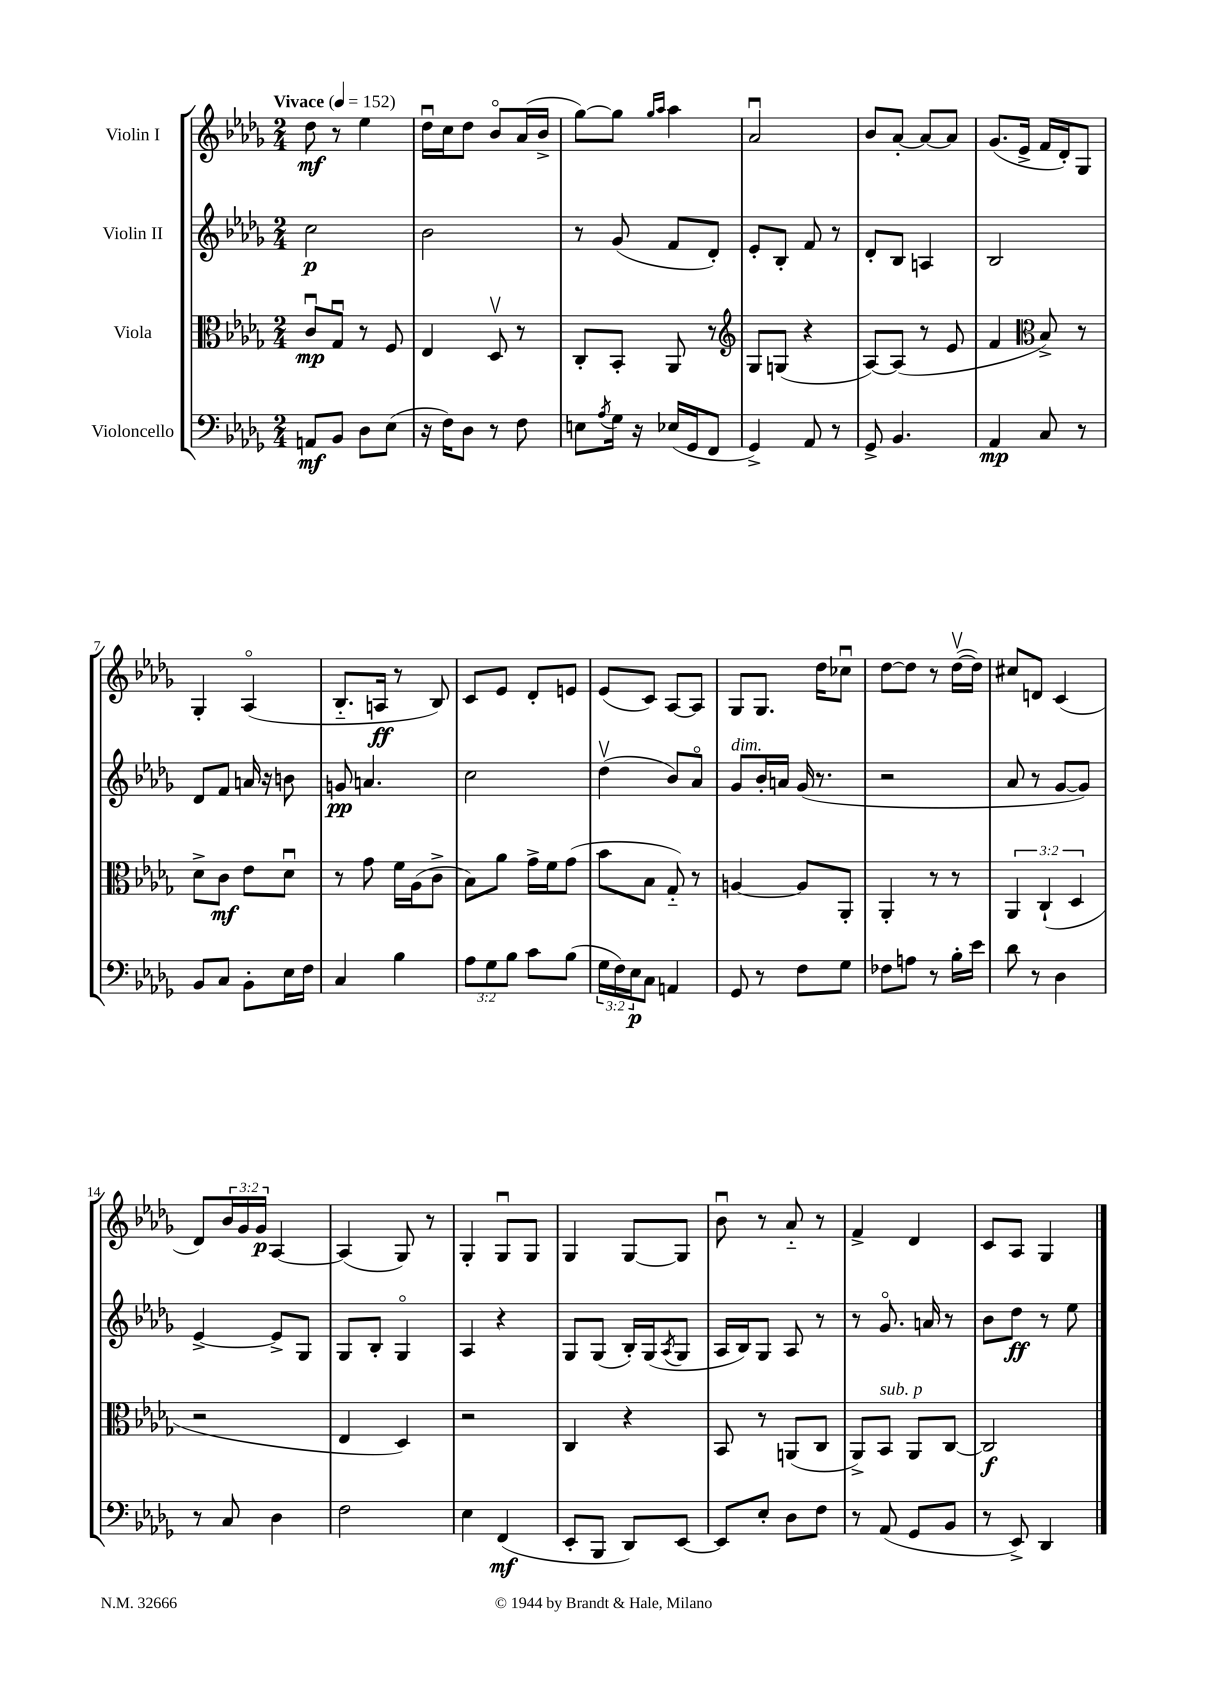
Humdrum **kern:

**kern	**kern	**kern	**kern
*staff4	*staff3	*staff2	*staff1
*clefF4	*clefC3	*clefG2	*clefG2
*k[b-e-a-d-g-]	*k[b-e-a-d-g-]	*k[b-e-a-d-g-]	*k[b-e-a-d-g-]
*M2/4	*M2/4	*M2/4	*M2/4
*MM152	*MM152	*MM152	*MM152
8AA	8cu	2cc	8dd-
8BB-	8G-u	.	8r
8D-	8r	.	4ee-
(8E-	8F	.	.
=	=	=	=
16r	4E-	2b-	16dd-u
16F)	.	.	16cc
8D-	.	.	8dd-
8r	8D-v	.	8b-o
8F	8r	.	(16a-
.	.	.	16b-^
=	=	=	=
8E	8C'	8r	[8gg-)
8qA-	.	.	.
16G-	8BB-'	(8g-	8gg-]
16r	.	.	.
.	.	.	16qqgg-
.	.	.	16qqaa-
(16E-	8AA-	8f	4aa-
16GG-	.	.	.
8FF	8r	8d-')	.
=	=	=	=
*	*clefG2	*	*
4GG-^)	8G-	8e-'	2a-u
.	(8G	8B-'	.
8AA-	4r	8f	.
8r	.	8r	.
=	=	=	=
8GG-^	[8A-)	8d-'	8b-
4.BB-	(8A-]	8B-	[8a-'
.	8r	4A	8a-_
.	8e-	.	8a-]
=	=	=	=
4AA-	4f	2B-	(8.g-
.	.	.	16e-^
*	*clefC3	*	*
8C	8B-^)	.	16f
.	.	.	16d-')
8r	8r	.	8G-
=	=	=	=
8BB-	8d-^	8d-	4G-'
8C	8c	8f	.
8BB-'	8e-	16a	(4A-o
.	.	16r	.
16E-	8d-u	8b	.
16F	.	.	.
=	=	=	=
4C	8r	8g	8.B-'~
.	8g-	4.a	.
.	.	.	16A
4B-	16f	.	8r
.	(16A-	.	.
.	8c^	.	8B-)
=	=	=	=
12A-	8B-)	2cc	8c
12G-	.	.	.
.	8a-	.	8e-
12B-	.	.	.
8c	16g-^	.	8d-'
.	16f	.	.
(8B-	(8g-	.	8e
=	=	=	=
24G-	8b-	(4dd-v	(8e-
24F)	.	.	.
24E-	.	.	.
8C	8B-	.	8c)
4AA	8G-'~)	8b-)	[8A-
.	8r	8a-o	8A-]
=	=	=	=
8GG-	[4A	8g-	8G-
8r	.	16b-'	8.G-
.	.	16a	.
8F	8A]	(16g-	.
.	.	8.r	16dd-
8G-	8AA-'	.	8cc-u
=	=	=	=
8F-	4AA-'	2r	[8dd-
8A	.	.	8dd-]
8r	8r	.	8r
16B-'	8r	.	([16dd-v
16e-	.	.	16dd-])
=	=	=	=
8d-	6AA-	8a-	8cc#
8r	.	8r	8d
.	(6C`	.	.
4D-	.	[8g-	(4c
.	6D-	.	.
.	.	8g-])	.
=	=	=	=
8r	2r	[4e-^	8d-)
8C	.	.	24b-
.	.	.	24g-
.	.	.	24g-
4D-	.	8e-^]	[4A-
.	.	8G-	.
=	=	=	=
2F	4E-	8G-	(4A-]
.	.	8B-'	.
.	4D-)	4G-o	8G-)
.	.	.	8r
=	=	=	=
4E-	2r	4A-	4G-'
(4FF	.	4r	8G-u
.	.	.	8G-
=	=	=	=
8EE-'	4C	8G-	4G-
8BBB-	.	(8G-	.
8DD-)	4r	16B-')	[8G-
.	.	(16G-	.
.	.	8qA-	.
[8EE-	.	8G-	8G-]
=	=	=	=
8EE-]	8BB-	16A-	8b-u
.	.	16B-)	.
8E-'	8r	8G-	8r
8D-	(8AA	8A-	8a-'~
8F	8C	8r	8r
=	=	=	=
8r	8AA-^)	8r	4f^
(8AA-	8BB-	8.g-o	.
8GG-	8AA-	.	4d-
.	.	16a	.
8BB-	[8C	8r	.
=	=	=	=
8r	2C]	8b-	8c
8EE-^)	.	8dd-	8A-
4DD-	.	8r	4G-
.	.	8ee-	.
==	==	==	==
*-	*-	*-	*-
